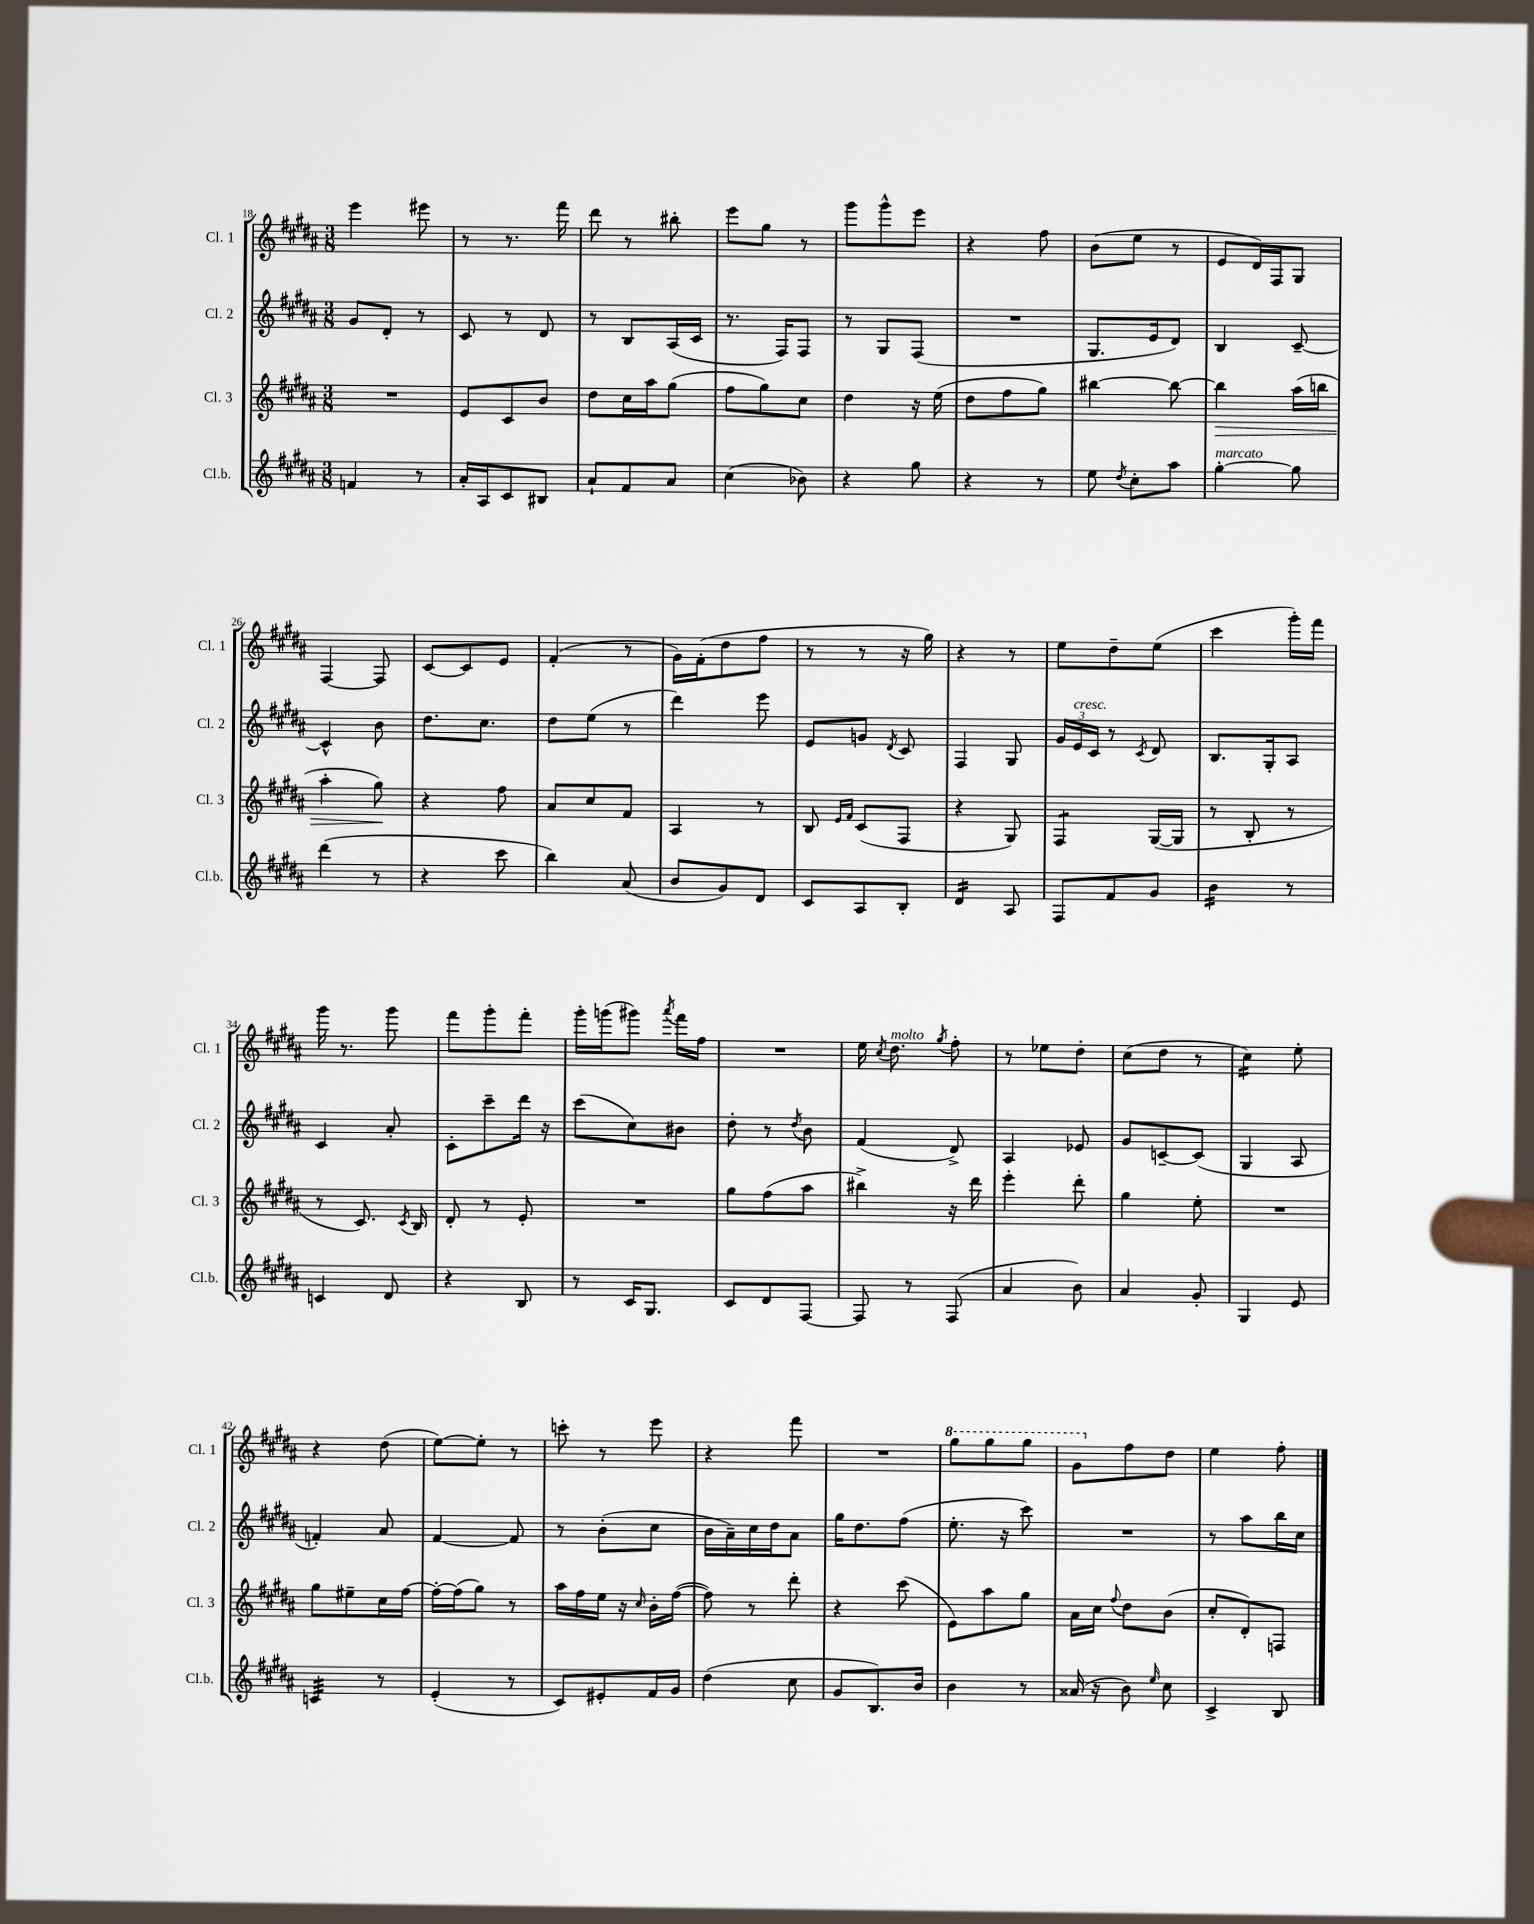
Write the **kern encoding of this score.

**kern	**kern	**kern	**kern
*staff4	*staff3	*staff2	*staff1
*clefG2	*clefG2	*clefG2	*clefG2
*k[f#c#g#d#a#]	*k[f#c#g#d#a#]	*k[f#c#g#d#a#]	*k[f#c#g#d#a#]
*M3/8	*M3/8	*M3/8	*M3/8
4f/	4.r	8g#/L	4eee\
.	.	8d#'/J	.
8r	.	8r	8eee#\
=	=	=	=
16a#'/LL	8e/L	8c#/	8r
16A#/J	.	.	.
8c#/	8c#/	8r	8.r
8B#/J	8b/J	8d#/	.
.	.	.	16fff#\
=	=	=	=
8a#`/L	8dd#\L	8r	8ddd#\
8f#/	16cc#\L	8B/L	8r
.	16aa#\J	.	.
8a#/J	(8gg#\J	(16A#/L	8bb#'\
.	.	16c#/JJ	.
=	=	=	=
(4cc#\	8ff#\L	8.r	8eee\L
.	8gg#\)	.	8gg#\J
.	.	16F#/LK)	.
8b-\)	8cc#\J	8F#/J	8r
=	=	=	=
4r	4dd#\	8r	8ggg#\L
.	.	8G#/L	8ggg#^^\
8gg#\	16r	(8F#/J	8eee\J
.	(16ee\	.	.
=	=	=	=
4r	8dd#\L	4.r	4r
.	8ff#\	.	.
8r	8gg#\J)	.	8ff#\
=	=	=	=
8ee\	[4bb#\	8.G#/L	(8b\L
8qdd#/	.	.	.
8cc#'\L	.	.	8ee\J
.	.	16e/k	.
8aa#\J	8bb#\_	8d#/J)	8r
=	=	=	=
[4gg#'\	4bb#\]	4B/	8e/L
.	.	.	16d#/L)
.	.	.	16F#/J
8gg#\]	(16aa#\LL	[8c#~/	8G#/J
.	16bb\JJ	.	.
=	=	=	=
(4ddd#\	4aa#'\	4c#^^/]	[4F#/
8r	8gg#\)	8b\	8F#/]
=	=	=	=
4r	4r	8.dd#\L	[8c#/L
.	.	.	8c#/]
.	.	8.cc#\J	.
8ccc#\	8ff#\	.	8e/J
=	=	=	=
4bb\)	8a#/L	8dd#\L	(4f#'/
.	8cc#/	(8ee\J	.
(8a#/	8f#/J	8r	8r
=	=	=	=
8b/L	4A#/	4ddd#\)	16g#\LL)
.	.	.	(16f#'\J
8g#/)	.	.	8dd#\
8d#/J	8r	8eee\	8ff#\J
=	=	=	=
8c#/L	8B/	8e/L	8r
.	16qqe/LL	.	.
.	16qqf#/JJ	.	.
8A#/	(8c#/L	8g/J	8r
.	.	8qd#/	.
8B'/J	8F#/J	8c#/	16r
.	.	.	16gg#\)
=	=	=	=
4d#/	4r	4F#/	4r
8A#/	8G#/)	8G#/	8r
=	=	=	=
8F#/L	4F#/	24g#/LL	8ee\L
.	.	24e/	.
.	.	24c#/JJ	.
8f#/	.	8r	8dd#~\
.	.	8qc#/	.
8g#/J	([16G#/LL	8d#/	(8ee\J
.	16G#/]JJ	.	.
=	=	=	=
4b\	8r	8.B/L	4ccc#\
.	8B'/	.	.
.	.	16G#'/k	.
8r	8r	8A#/J	16ggg#'\LL)
.	.	.	16fff#\JJ
=	=	=	=
4c/	8r	4c#/	16ggg#\
.	.	.	8.r
.	8.c#/)	.	.
8d#/	.	8a#'/	8ggg#\
.	8qc#/	.	.
.	16B/	.	.
=	=	=	=
4r	8d#'/	8c#'\L	8fff#\L
.	8r	8ccc#~\	8ggg#'\
8B/	8e'/	16ddd#\Jk	8fff#'\J
.	.	16r	.
=	=	=	=
8r	4.r	(8ccc#\L	16ggg#'\LL
.	.	.	(16ggg\J
16c#/LK	.	8cc#\)	8ggg#\J)
8.G#/J	.	.	.
.	.	.	8qaaa#/
.	.	8b#\J	16fff#\LL
.	.	.	16ff#\JJ
=	=	=	=
8c#/L	8gg#\L	8dd#'\	4.r
8d#/	(8ff#\	8r	.
.	.	8qdd#/	.
[8F#/J	8aa#\J	8b\	.
=	=	=	=
8F#/]	4bb#^\)	(4f#/	16ee\
.	.	.	8qcc#/
.	.	.	8.dd#\
8r	.	.	.
.	.	.	8qgg#/
(8F#/	16r	8d#^/)	8ff#'\
.	16ddd#\	.	.
=	=	=	=
4a#/	4eee'\	4A#/	8r
.	.	.	8ee-\L
8b\)	8ddd#'\	8e-/	8dd#'\J
=	=	=	=
4a#/	4gg#\	8g#/L	(8cc#\L
.	.	[8c~/	8dd#\J
8g#'/	8ee'\	(8c/]J	8r
=	=	=	=
4G#/	4.r	4G#/	4cc#\)
8e/	.	8A#/	8ee'\
=	=	=	=
4c/	8gg#\L	4f'/)	4r
.	8ee#~\	.	.
8r	16cc#\L	8a#/	(8dd#\
.	[16ff#\JJ	.	.
=	=	=	=
(4e'/	16ff#'\_LL	[4f#/	[8ee\L)
.	(16ff#\]J	.	.
.	8gg#\J)	.	8ee'\]J
8r	8r	8f#/]	8r
=	=	=	=
8c#/L)	16aa#\LL	8r	8ccc'\
.	16ff#\	.	.
8e#'/	16ee\JJ	(8b'\L	8r
.	16r	.	.
.	16qqcc#/	.	.
16f#/L	16b'\LL	8cc#\J	8eee\
16g#/JJ	([16ff#\JJ	.	.
=	=	=	=
(4dd#\	8ff#\])	16b\LL	4r
.	.	16a#~\)	.
.	8r	16cc#\	.
.	.	16dd#\J	.
8cc#\	8ddd#'\	8a#\J	8fff#\
=	=	=	=
8g#/L	4r	16gg#\LK	4.r
.	.	8.dd#\	.
8.B/)	.	.	.
.	(8ccc#\	(8ff#\J	.
16b/Jk	.	.	.
=	=	=	=
4b\	8e\L)	8.ee'\	8ggg#\L
.	8aa#\	.	8ggg#\
.	.	16r	.
8r	8gg#\J	8ccc#\)	8ggg#\J
=	=	=	=
(16a##/	16a#\LL	4.r	8gg#\L
16r	16cc#\JJ	.	.
.	8qqff#/	.	.
8b\)	8dd#\L	.	8ff#\
16qqee/	.	.	.
8cc#\	(8b\J	.	8dd#\J
=	=	=	=
4c#^/	8cc#'/L	8r	4ee\
.	8d#'/)	8aa#\L	.
8B/	8F/J	16bb\L	8ff#'\
.	.	16cc#\JJ	.
==	==	==	==
*-	*-	*-	*-
